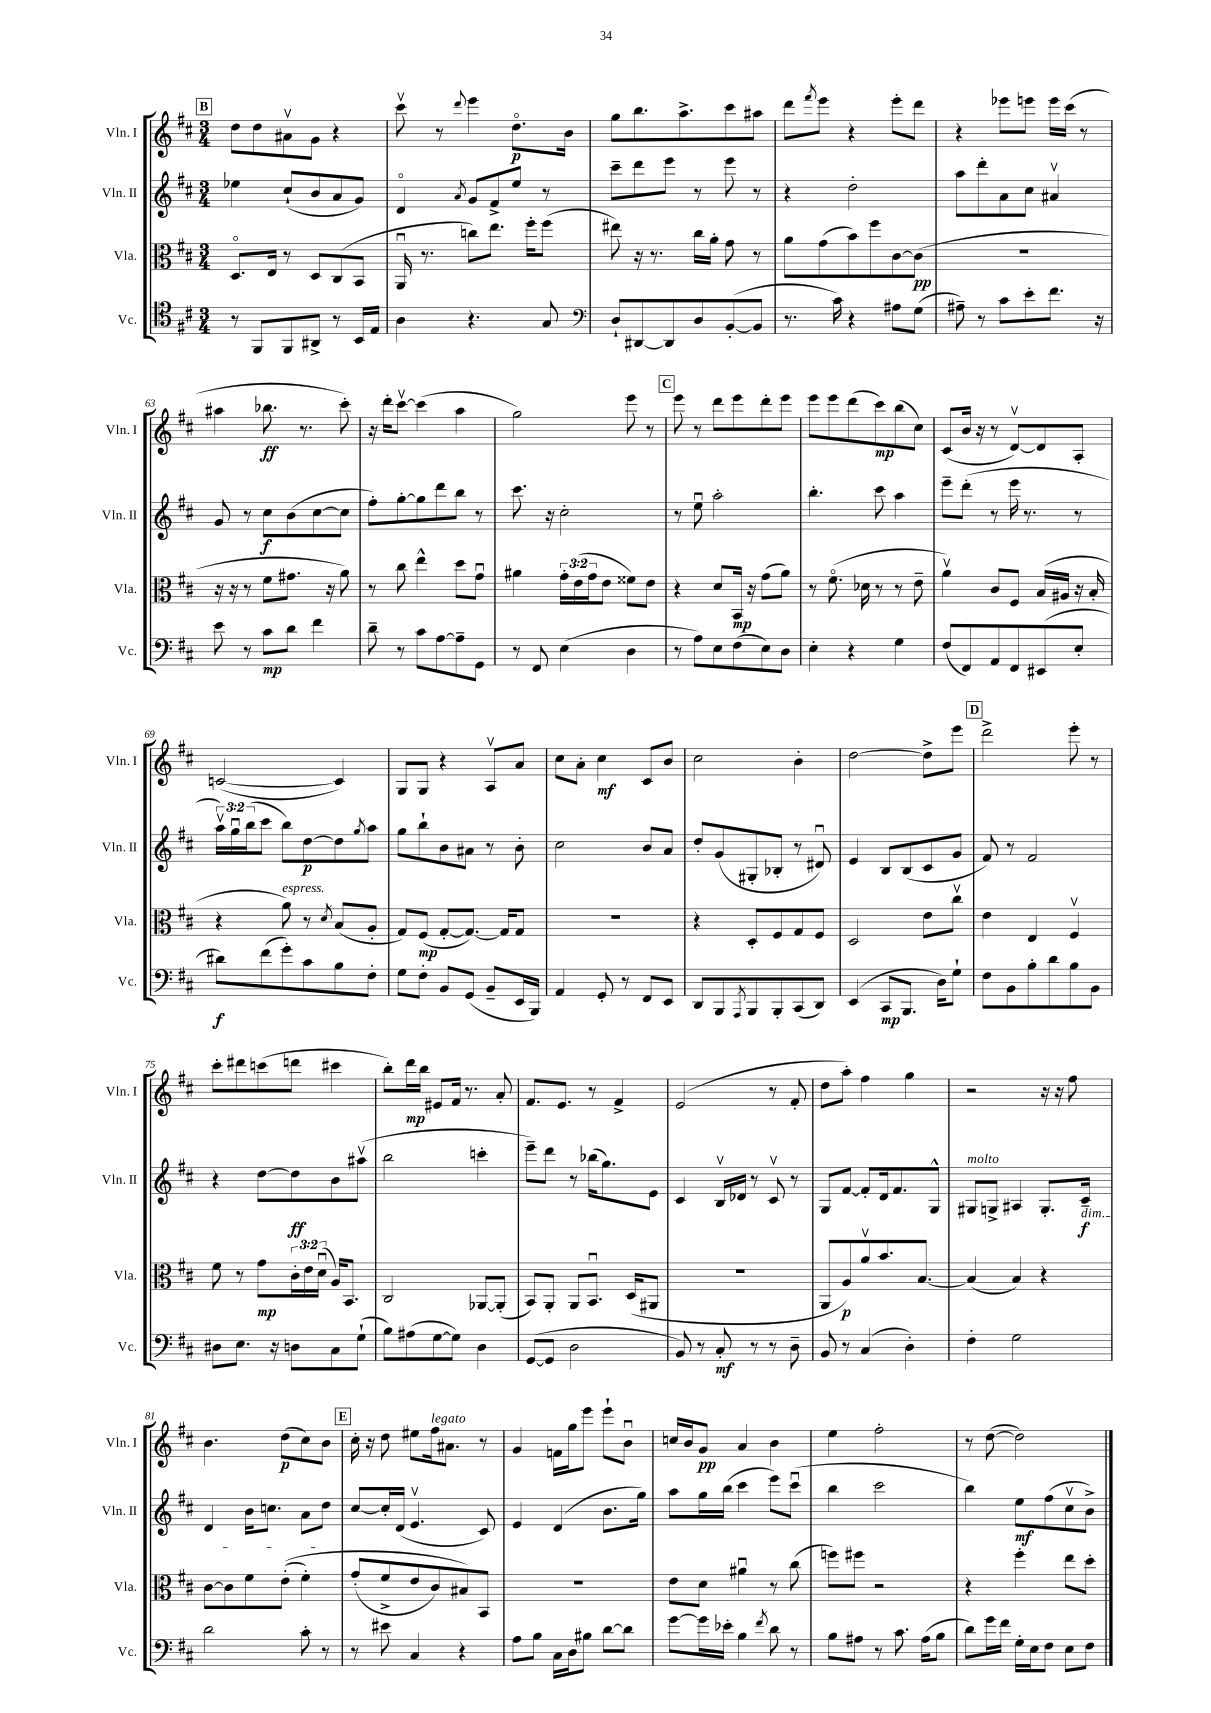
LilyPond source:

<<
\new StaffGroup <<
\new Staff = "s0" \with { instrumentName = "Vln. I" shortInstrumentName = "Vln. I" } {
    \clef treble \key d \major \numericTimeSignature \time 3/4
    \mark \markup { \box "B" } d''8 d''8 ais'8\upbow g'8 r4 |
    cis'''8\upbow r8 \appoggiatura { d'''8 } e'''4 d''8.\flageolet\p b'16 |
    g''8 b''8. a''8.-> cis'''8 ais''8 |
    d'''8 \acciaccatura { fis'''8 } e'''8 r4 e'''8-. d'''8 |
    r4 ees'''8 e'''8 e'''16 cis'''16( r8 |
    ais''4 bes''8.\ff r8. cis'''8-.) |
    r16 d'''16-. cis'''8~\upbow cis'''4( a''4 |
    g''2) e'''8 r8 |
    \mark \markup { \box "C" } e'''8 r8 d'''8 e'''8 d'''8-. e'''8 |
    e'''8 e'''8 d'''8( cis'''8\mp) b''8( cis''8) |
    cis'8( b'16 r16 r8 d'8~\upbow) d'8 a8-. |
    c'2~( c'4) |
    g8 g8 r4 a8\upbow a'8 |
    cis''8 a'8-. cis''4\mf cis'8 b'8 |
    cis''2 b'4-. |
    d''2~ d''8-> e'''8 |
    \mark \markup { \box "D" } d'''2-> e'''8-. r8 |
    cis'''8-. dis'''8 c'''8( d'''8 cis'''4 |
    b''8-.) d'''16\mp b''16 eis'8 fis'16 r8. a'8-. |
    fis'8. e'8. r8 fis'4-> |
    e'2( r8 fis'8-. |
    d''8 a''8-.) fis''4 g''4 |
    r2 r16 r16 fis''8 |
    b'4. d''8\p( cis''8) b'8 |
    \mark \markup { \box "E" } cis''16-. r16 d''8 eis''8 fis''16^\markup { \italic "legato" } ais'8. r8 |
    g'4 f'16 g''16 e'''8 e'''8-! b'8\downbow |
    c''16 b'16 g'8\pp a'4 b'4 |
    e''4 fis''2-. |
    r8 d''8~( d''2) \bar "|." |
}
\new Staff = "s1" \with { instrumentName = "Vln. II" shortInstrumentName = "Vln. II" } {
    \clef treble \key d \major \numericTimeSignature \time 3/4 \override Staff.TupletNumber.text = #tuplet-number::calc-fraction-text
    \mark \markup { \box "B" } ees''4 cis''8-!( b'8 a'8 g'8) |
    d'4\flageolet \acciaccatura { a'8 } g'8 fis'8-> e''8 r8 |
    cis'''8-- d'''8 e'''8 r8 e'''8 r8 |
    r4 d''2-. |
    a''8 d'''8-. a'8 cis''8 ais'4\upbow |
    g'8 r8 cis''8\f b'8( cis''8~ cis''8 |
    fis''8-.) g''8~-. g''8 d'''8 b''8 r8 |
    cis'''8. r16 cis''2-. |
    \mark \markup { \box "C" } r8 e''8\downbow a''2-. |
    b''4.-. cis'''8 a''4 |
    e'''8-- d'''8-.( r8 e'''16 r8. r8 |
    \tuplet 3/2 { a''16\upbow) g''16\downbow b''16( } cis'''8 b''8) d''8~\p d''8 \acciaccatura { g''8 } a''8 |
    g''8 b''8-! b'8 ais'8 r8 b'8-. |
    cis''2 b'8 a'8 |
    d''8-. g'8( gis8-. bes8-. r8 dis'8\downbow) |
    e'4 b8 b8( cis'8 g'8 |
    \mark \markup { \box "D" } fis'8) r8 fis'2 |
    r4 d''8~ d''8\ff b'8 ais''8\upbow( |
    b''2 c'''4-. |
    e'''8--) d'''8 r8 bes''16( g''8.) e'8 |
    cis'4 b16\upbow des'16 r8 cis'8\upbow r8 |
    g8 fis'8~ fis'8-. d'16 fis'8. g8-^ |
    gis8^\markup { \italic "molto" } g8-> ais4 g8.-. cis'16--\f\dim |
    d'4 b'16 c''8. a'8 d''8\! |
    \mark \markup { \box "E" } cis''8~ cis''16-. d'16( e'4.\upbow cis'8) |
    e'4 d'4( b'8. g''16) |
    a''8 g''16 b''16( cis'''4 e'''8) cis'''8\downbow( |
    b''4 cis'''2 |
    b''4) e''8\mf fis''8( cis''8\upbow b'8->) \bar "|." |
}
\new Staff = "s2" \with { instrumentName = "Vla." shortInstrumentName = "Vla." } {
    \clef alto \key d \major \numericTimeSignature \time 3/4 \override Staff.TupletNumber.text = #tuplet-number::calc-fraction-text
    \mark \markup { \box "B" } d8.\flageolet e16 r8 d8 cis8( b,8 |
    a,16\downbow r8. c''8) e''8. fis''16-. fis''8( |
    eis''8) r16 r8. cis''16 a'16-. g'8 r8 |
    a'8 g'8( b'8) fis''8 cis'8~ cis'8\pp( |
    R2. |
    r16 r16 r8 fis'8 gis'8. r16 a'8) |
    r8 cis''8 e''4-^ d''8 g'8\downbow |
    ais'4 \tuplet 3/2 { g'16-. e'16( g'16 } e'8 fisis'8) e'8 |
    \mark \markup { \box "C" } r4 d'8 b,16\mp r16 g'8( a'8) |
    r8 fis'8.\flageolet( des'16 r8 r8 e'8-- |
    a'4\upbow) cis'8 fis8 b16( ais16 r16 b16-. |
    r4 a'8^\markup { \italic "espress." }) r8 \acciaccatura { d'8 } b8( a8-. |
    g8) fis8\mp( g8~-. g8.~) g16 g8 |
    R2. |
    r4 d8-. fis8 g8 fis8 |
    d2 e'8 cis''8\upbow |
    \mark \markup { \box "D" } e'4 e4 fis4\upbow |
    fis'8 r8 g'8\mp \tuplet 3/2 { cis'16-. e'16 d'16\downbow( } a16) b,8. |
    cis2 aes,8~ aes,8-.( |
    b,8) a,8-. a,8 b,8.\downbow d16( ais,8 |
    R2. |
    a,8 a8\p) a'8\upbow b'8. b8.~ |
    b4( b4) r4 |
    cis'8~ cis'8 fis'8 e'8-.(\( fis'4-.) |
    \mark \markup { \box "E" } g'8-.( fis'8-> e'8 cis'8) bis8\) b,8 |
    R2. |
    e'8 d'8 ais'4\downbow r8 cis''8( |
    f''8) fis''8 r2 |
    r4 fis''4-. e''8 d''8-. \bar "|." |
}
\new Staff = "s3" \with { instrumentName = "Vc." shortInstrumentName = "Vc." } {
    \clef tenor \key d \major \numericTimeSignature \time 3/4
    \mark \markup { \box "B" } r8 fis,8 fis,8 ais,8-> r8 b,16 e16 |
    a4 r4. g8 |
    \clef bass d8-! dis,8~ dis,8 d8 b,8~-.( b,8 |
    r8. cis'16) r4 ais8 g8( |
    ais8--) r8 cis'8 e'8-. fis'8. r16 |
    e'8 r8 cis'8\mp d'8 fis'4 |
    d'8-- r8 cis'8 a8~ a8-- g,8 |
    r8 fis,8 e4( d4 |
    \mark \markup { \box "C" } r8 a8) e8 fis8( e8) d8 |
    e4-. r4 g4 |
    fis8( fis,8) a,8 fis,8 eis,8( e8-. |
    dis'8\f) fis'8( g'8-.) cis'8 b8 fis8-. |
    g8 fis8-. b,8 g,8( b,8-- e,16 b,,16) |
    a,4 g,8-. r8 fis,8 e,8 |
    d,8 b,,8 \acciaccatura { a,,8 } b,,8 b,,8-. cis,8( d,8) |
    e,4( cis,8\mp b,,8. d16) g8-! |
    \mark \markup { \box "D" } fis8 b,8 b8-. d'8 b8 b,8 |
    dis8 e8. r16 d8 cis8 g8-!( |
    b8) ais8( g8~ g8) d4 |
    g,8~( g,8 d2 |
    b,8) r8 cis8-.\mf r8 r8 d8-- |
    b,8 r8 cis4( d4-.) |
    fis4-. g2 |
    d'2 cis'8-. r8 |
    \mark \markup { \box "E" } r8 eis'8 cis4 r4 |
    a8 b8 cis16 d16 bis8 d'8~ d'8 |
    g'8~ g'16 ees'16-. b4 \acciaccatura { fis'8 } d'8 r8 |
    b8 ais8 r8 cis'8. ais16( b8 |
    d'8) g'16 fis'16 g16-. e16 fis8 e8 fis8 \bar "|." |
}
>>
>>
\layout { \context { \Score currentBarNumber = #58 } }
